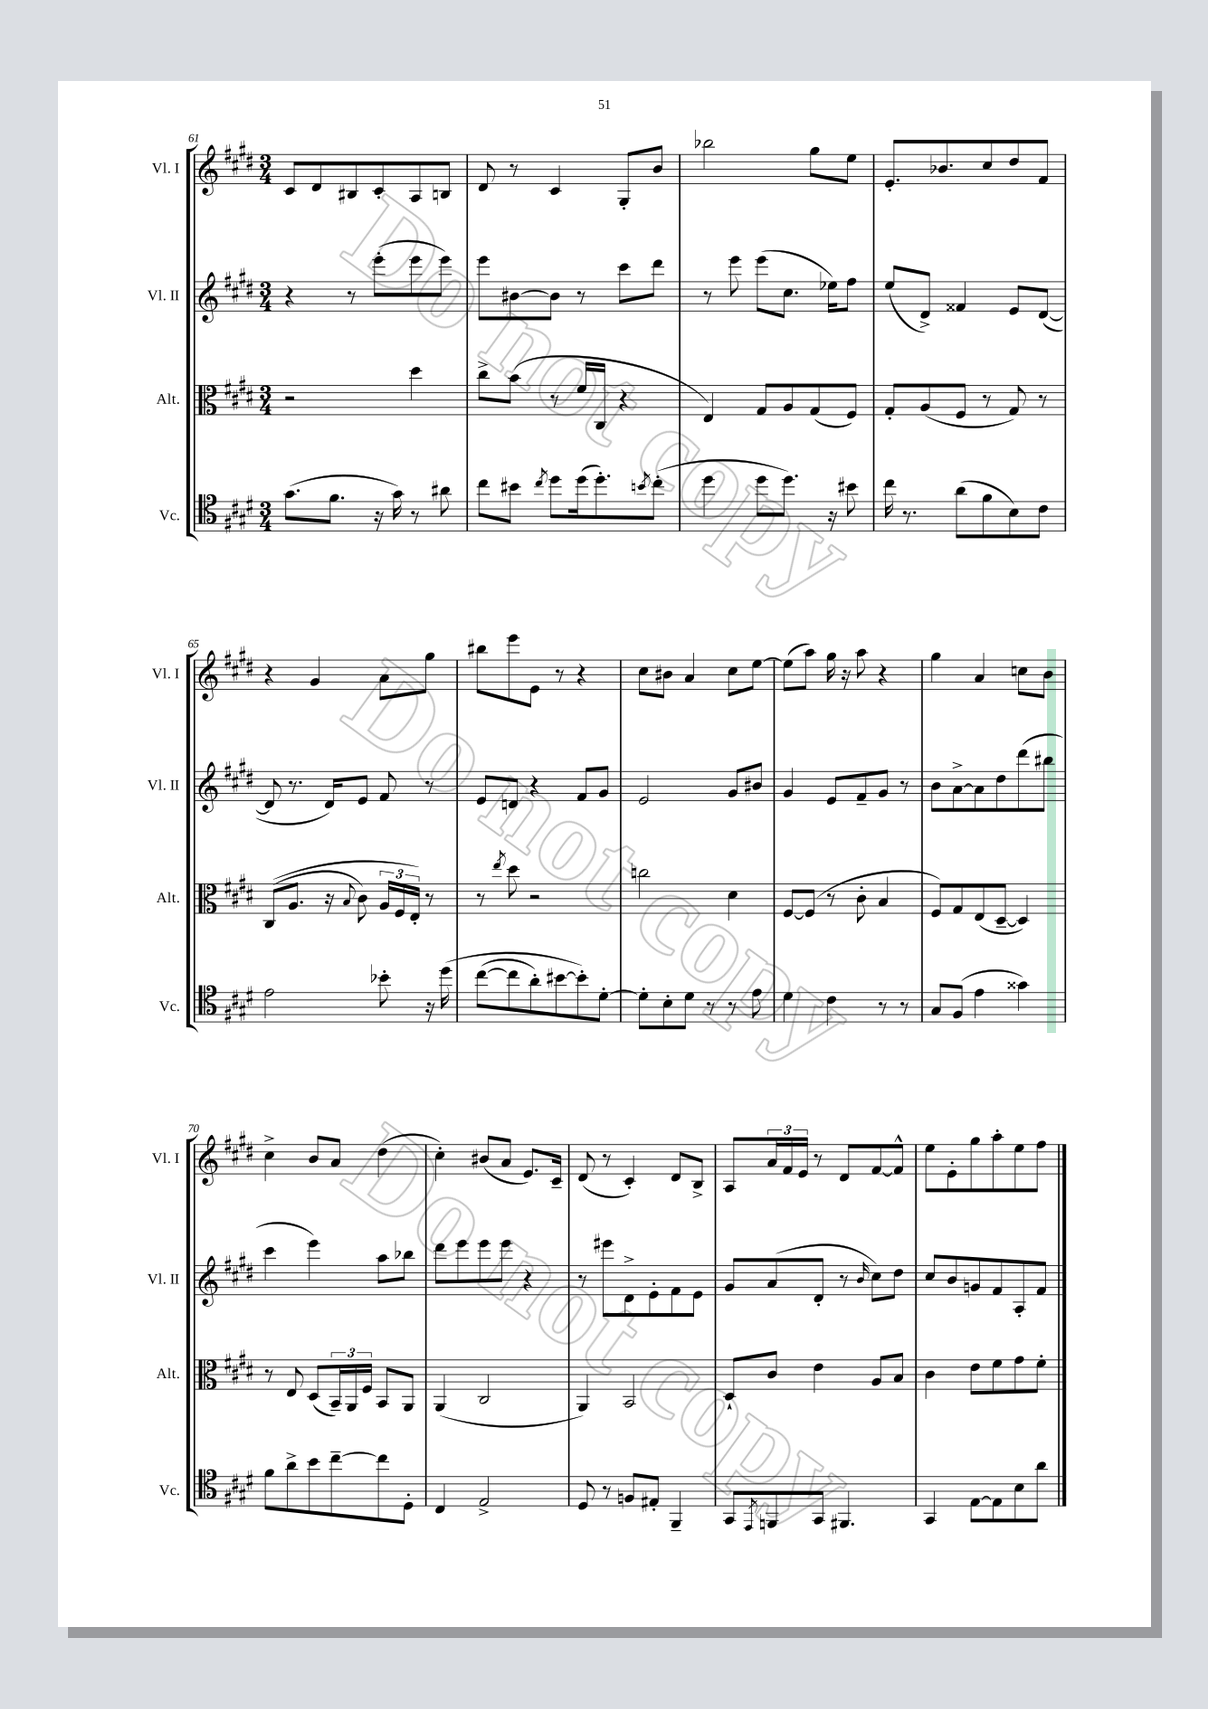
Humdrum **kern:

**kern	**kern	**kern	**kern
*part4	*part3	*part2	*part1
*staff4	*staff3	*staff2	*staff1
*I"Vc.	*I"Alt.	*I"Vl. II	*I"Vl. I
*I'Vc.	*I'Alt.	*I'Vl. II	*I'Vl. I
*clefC4	*clefC3	*clefG2	*clefG2
*k[f#c#g#d#]	*k[f#c#g#d#]	*k[f#c#g#d#]	*k[f#c#g#d#]
*M3/4	*M3/4	*M3/4	*M3/4
=61	=61	=61	=61
(8.g#\L	2r	4r	8c#/L
.	.	.	8d#/
8.f#\J	.	.	.
.	.	8r	8B#X/
16r	.	(8eee'\L	8c#'/
16g#\)	.	.	.
8r	4dd#\	8eee\	8A/
8a#X\	.	8eee\J)	8Bn/J
=62	=62	=62	=62
8cc#\L	8cc#^\L	8eee\L	8d#/
8b#X\J	(8b\J	[8b#X\	8r
8qcc#/	.	.	.
8dd#\L	8r	8b#\J]	4c#/
(16dd#\k	16f#/LL	8r	.
8.dd#'\)	16C#/JJ	.	.
.	4r	8ccc#\L	8G#'/L
8qbn/	.	.	.
(8cc#'\J	.	8ddd#\J	8b/J
=63	=63	=63	=63
4dd#\	4E/)	8r	2bb-X\
.	.	8eee\	.
8dd#\L	8G#/L	(8eee\L	.
8.dd#\J)	8A/	8.cc#\J	.
.	(8G#/	.	8gg#\L
16r	.	16ee-X\KL)	.
8b#X\	8F#/J)	8ff#\J	8ee\J
=64	=64	=64	=64
16cc#\	8G#'/L	(8ee/L	8.e'/L
8.r	.	.	.
.	(8A/	8d#^/J)	.
.	.	.	8.b-X/
(8a\L	8F#/J	4f##X/	.
8f#\	8r	.	8cc#/
8B\)	8G#/)	8e/L	8dd#/
8c#\J	8r	([8d#/J	8f#/J
!!LO:LB:g=z
=65	=65	=65	=65
2e\	((8C#/L	8d#/]	4r
.	8.A/J	8.r	.
.	.	.	4g#/
.	16r	16d#/KL)	.
.	8qqB/	.	.
.	8c#\)	8e/J	.
8b-X'\	24A/LL	8f#/	8a\L
.	24F#/	.	.
.	24E'/JJ)	.	.
16r	8r	8r	8gg#\J
(16dd#\	.	.	.
=66	=66	=66	=66
([8cc#\L	8r	8e/L	8bb#X\L
.	8qee/	.	.
8cc#\]	8dd#\	8dn/J	8eee\
8a'\)	2r	4r	8e\J
[8b#X\	.	.	8r
8b#'\])	.	8f#/L	4r
[8d#'\J	.	8g#/J	.
=67	=67	=67	=67
8d#'\L]	2ccn\	2e/	8cc#\L
8B'\	.	.	8b#X\J
8d#\J	.	.	4a/
8r	.	.	.
8r	4d#\	8g#/L	8cc#\L
8e\	.	8b#X/J	[8ee\J
=68	=68	=68	=68
4d#\	[8F#/L	4g#/	(8ee\L]
.	(8F#/J]	.	8aa\J)
4c#\	8r	8e/L	16gg#\
.	.	.	16r
.	8c#'\	8f#~/	8aa\
8r	4B/	8g#/J	4r
8r	.	8r	.
=69	=69	=69	=69
8G#/L	8F#/L)	8b\L	4gg#\
(8F#/J	8G#/	[8a^\	.
4e\	(8E/	8a\]	4a/
.	[8D#~/J	8dd#\	.
4g##X\)	4D#/])	(8ddd#\	8ccn\L
.	.	8bb#X\J	8b\J
!!LO:LB:g=z
=70	=70	=70	=70
8f#\L	8r	4ccc#\	4cc#^\
8a^\	8E/	.	.
8b\	(8D#/L	4eee\)	8b/L
[8cc#~\	24BB~/L)	.	8a/J
.	24AA/	.	.
.	24F#/JJ	.	.
8cc#\]	8BB/L	8aa\L	(4dd#\
8D#'\J	8AA/J	8bb-X\J	.
=71	=71	=71	=71
4C#/	(4AA/	8ddd#\L	4cc#'\)
.	.	8eee\	.
2E^/	2C#/	8eee\	(8b#X/L
.	.	8eee\J	8a/J
.	.	4r	8.e/L)
.	.	.	16c#~/Jk
=72	=72	=72	=72
8D#/	4AA/)	8r	(8d#/
8r	.	8eee#X\L	8r
8Fn/L	2BB/	8d#^\	4c#'/)
8E#X'/J	.	8e'\	.
4FF#~/	.	8f#\	8d#/L
.	.	8e\J	8B^/J
=73	=73	=73	=73
8GG#/L	8D#`/L	8g#/L	8A/L
8qEE/	.	.	.
8FFn/	8c#/J	(8a/	24a/L
.	.	.	24f#/
.	.	.	24e/JJ
8GG#/J	4e\	8d#'/J	8r
4.FF#X/	.	8r	8d#/L
.	.	16qqb/	.
.	8A/L	8cc#\L)	[8f#/
.	8B/J	8dd#\J	8f#^^/J]
=74	=74	=74	=74
4GG#/	4c#\	8cc#/L	8ee\L
.	.	8b/	8e'\
[8E\L	8e\L	8gn/	8gg#\
8E\]	8f#\	8f#/	8aa'\
8B\	8g#\	8A'/	8ee\
8a\J	8f#'\J	8f#/J	8ff#\J
==	==	==	==
*-	*-	*-	*-
